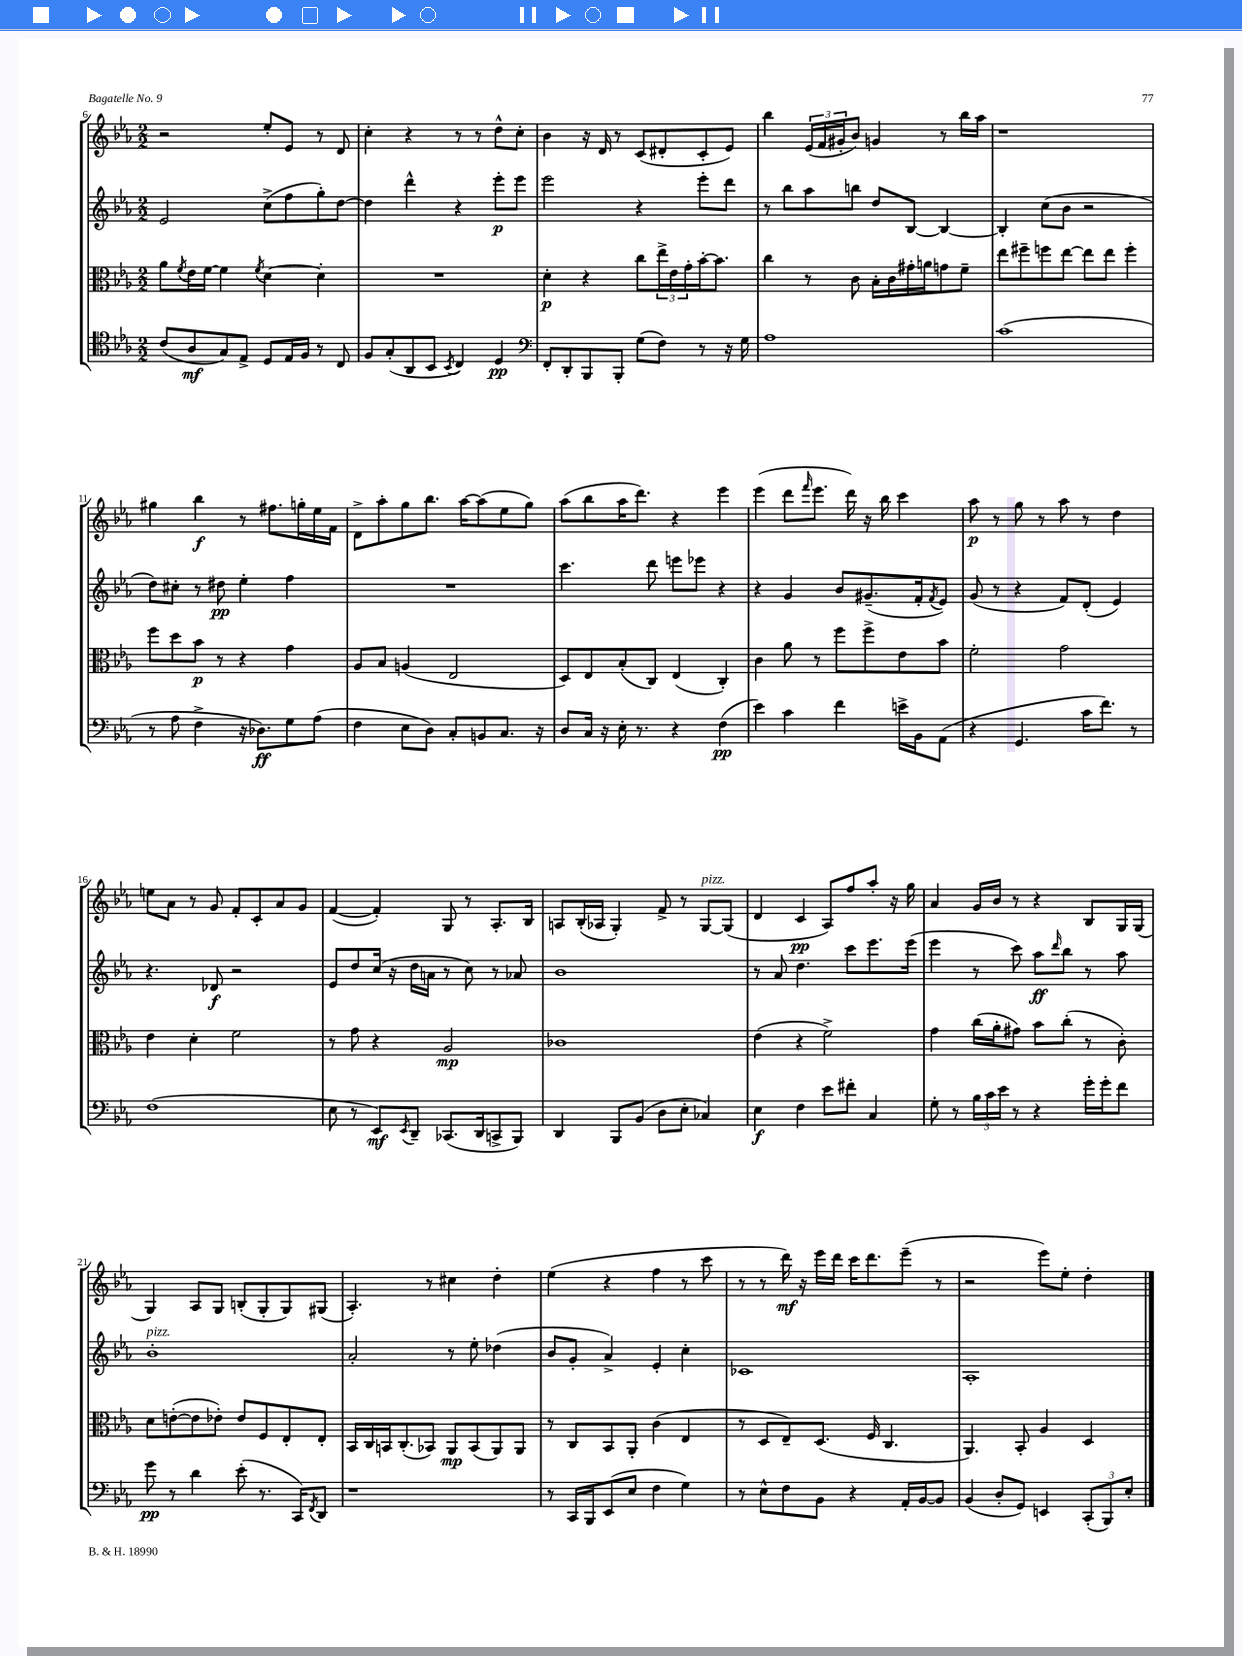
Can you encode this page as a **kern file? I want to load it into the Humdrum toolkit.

**kern	**kern	**kern	**kern
*staff4	*staff3	*staff2	*staff1
*clefC4	*clefC3	*clefG2	*clefG2
*k[b-e-a-]	*k[b-e-a-]	*k[b-e-a-]	*k[b-e-a-]
*M2/2	*M2/2	*M2/2	*M2/2
(8c	8a-	2e-	2r
.	8qf	.	.
8A-	16e-	.	.
.	[16f	.	.
8G)	4f]	.	.
8E-^	.	.	.
.	8qf	.	.
8D	[4d	(8cc^	8ee-'
16E-	.	8ff	8e-
16F	.	.	.
8r	4d']	8gg')	8r
8C	.	[8dd	8d
=	=	=	=
8F	1r	4dd]	4cc'
(8G'	.	.	.
8AA-	.	4ddd^^	4r
8BB-	.	.	.
8qBB-	.	.	.
4C)	.	4r	8r
.	.	.	8r
4D	.	8eee-'	8dd^^
.	.	8eee-	8cc'
=	=	=	=
*clefF4	*	*	*
8FF'	4d'	2eee-	4b-
8DD'	.	.	.
8BBB-	4r	.	16r
.	.	.	16d
8BBB-'	.	.	8r
(8G	8cc	4r	(8c
8F)	24ee-^	.	8d#'
.	24e-	.	.
.	24g'	.	.
8r	[16b-'	8eee-'	8c'
.	8.b-]	.	.
16r	.	8ddd	8e-)
16G	.	.	.
=	=	=	=
1A-	4cc	8r	4bb-
.	.	8bb-	.
.	8r	8aa-	(24e-
.	.	.	24f
.	.	.	24g#'
.	8c	8bb	8b-)
.	16B-'	8dd	4g
.	16c	.	.
.	16g#'	[8B-	.
.	16a	.	.
.	8g	4B-_	8r
.	8f~	.	16bb-
.	.	.	16aa-
=	=	=	=
(1c	8ee-	4B-']	1r
.	8ff#~	.	.
.	8ff	(8cc	.
.	[8ee-	8b-	.
.	8ee-]	2r	.
.	8ee-	.	.
.	4ff'	.	.
=	=	=	=
8r	8ff	8dd)	4gg#
8A-	8dd	8cc#'	.
4F^	8b-	8r	4bb-
.	8r	8dd#	.
16r	4r	4ee-'	8r
8.D-)	.	.	.
.	.	.	8.ff#
8G	4g	4ff	.
.	.	.	16gg'
(8A-	.	.	16ee-
.	.	.	16f
=	=	=	=
4F	8A-	1r	8d^
.	8B-	.	8aa-'
8E-	(4A	.	8gg
8D)	.	.	8.bb-
8C'	2E-	.	.
.	.	.	[16aa-
8BB	.	.	(8aa-]
8.C	.	.	8ee-
.	.	.	8gg)
16r	.	.	.
=	=	=	=
8D	8D)	4.ccc	(8aa-
16C	8E-	.	8bb-
16r	.	.	.
16E-'	(8B-'	.	16aa-
8.r	.	.	8.ddd)
.	8C)	8ddd	.
4r	(4E-	8eee	4r
.	.	8eee-	.
(4F	4C')	4r	4eee-
=	=	=	=
4e-)	4c	4r	(4eee-
4c	8a-	4g	8ddd
.	.	.	16qqfff
.	8r	.	8.eee-
4f	8ff	8b-	.
.	.	.	16ddd)
.	8ff^	(8.g#~	16r
.	.	.	16bb-
16e^	8e-	.	4ccc
16BB-	.	16f'	.
.	.	8qf	.
(8AA-	8b-	8e-)	.
=	=	=	=
4r	2f'	(8g	8aa-
.	.	8r	8r
4.GG	.	4r	8gg
.	.	.	8r
.	2g	8f)	8aa-
16c	.	(8d'	8r
8.f)	.	.	.
.	.	4e-)	4dd
8r	.	.	.
=	=	=	=
(1F	4e-	4.r	8ee
.	.	.	8a-
.	4d'	.	8r
.	.	8d-	8g
.	2f	2r	8f'
.	.	.	8c'
.	.	.	8a-
.	.	.	8g
=	=	=	=
8E-	8r	8e-	([4f
8r	8g	8dd	.
8EE-)	4r	(16cc	4f'])
.	.	16r	.
8qEE-	.	.	.
8DD~	.	16dd	.
.	.	16a	.
(8.CC-	2A-	8r	8G
.	.	8cc)	8r
16DD	.	.	.
8CC^	.	8r	8.A-'
8BBB-)	.	8a-	.
.	.	.	16B-
=	=	=	=
4DD	1c-	1b-	8A
.	.	.	(16B-'
.	.	.	16A-
8BBB-	.	.	4G')
(8BB-	.	.	.
8D	.	.	8f^
8E-'	.	.	8r
4C-)	.	.	[8G
.	.	.	(8G]
=	=	=	=
4E-	(4e-	8r	4d
.	.	8a-	.
4F	4r	4.dd	4c
8e-	2f^)	.	8A-)
8f#'	.	8ccc	8ff
4C	.	8.eee-	8aa-'
.	.	.	16r
.	.	(16eee-	16gg
=	=	=	=
8G'	4g	4eee-	4a-
8r	.	.	.
24B-	(16cc	8r	16g
24c	.	.	.
.	16a-'	.	16b-
24e-	.	.	.
8r	8g#)	8ccc)	8r
4r	8b-	8aa-	4r
.	.	16qqddd	.
.	(8cc'	8bb-	.
16g'	8r	8r	8B-
16g'	.	.	.
8f	8c')	8aa-	16G
.	.	.	(16G
=	=	=	=
8g	8d	1b-'	4G)
8r	([8e'	.	.
4d	8e]	.	8A-
.	8e-')	.	8G
(8e-'	8e-	.	(8B'
8.r	8F	.	8G'
.	8E-'	.	8G)
16CC)	.	.	.
8qFF	.	.	.
8DD	8E-'	.	(8G#
=	=	=	=
1r	16BB-	2a-'	4.A-')
.	16C	.	.
.	16BB	.	.
.	(8.C'	.	.
.	8BB-)	.	8r
.	8AA-	8r	4cc#
.	(8BB-	8ee-'	.
.	8AA-)	(4dd-	4dd'
.	8AA-	.	.
=	=	=	=
8r	8r	8b-	(4ee-
16CC	8C	8g'	.
16BBB-	.	.	.
(8EE-	8BB-	4a-^)	4r
8E-	8AA-'	.	.
4F	(4c	4e-'	4ff
4G)	4E-	4cc'	8r
.	.	.	8ccc
=	=	=	=
8r	8r	1c-	8r
8E-^^	8D	.	8r
8F	8E-~)	.	16ddd)
.	.	.	16r
8BB-	(8.D	.	16eee-
.	.	.	16ddd
4r	.	.	16ccc
.	16F	.	8.ddd
.	4.C	.	.
16AA-'	.	.	(8eee-~
[16BB-	.	.	.
8BB-]	.	.	8r
=	=	=	=
(4BB-	4.AA-)	1A-'	2r
8D'	.	.	.
8GG)	8BB-'	.	.
4EE	4A-	.	8eee-)
.	.	.	8ee-'
(12CC'	4D	.	4dd'
12BBB-)	.	.	.
12E-'	.	.	.
==	==	==	==
*-	*-	*-	*-
